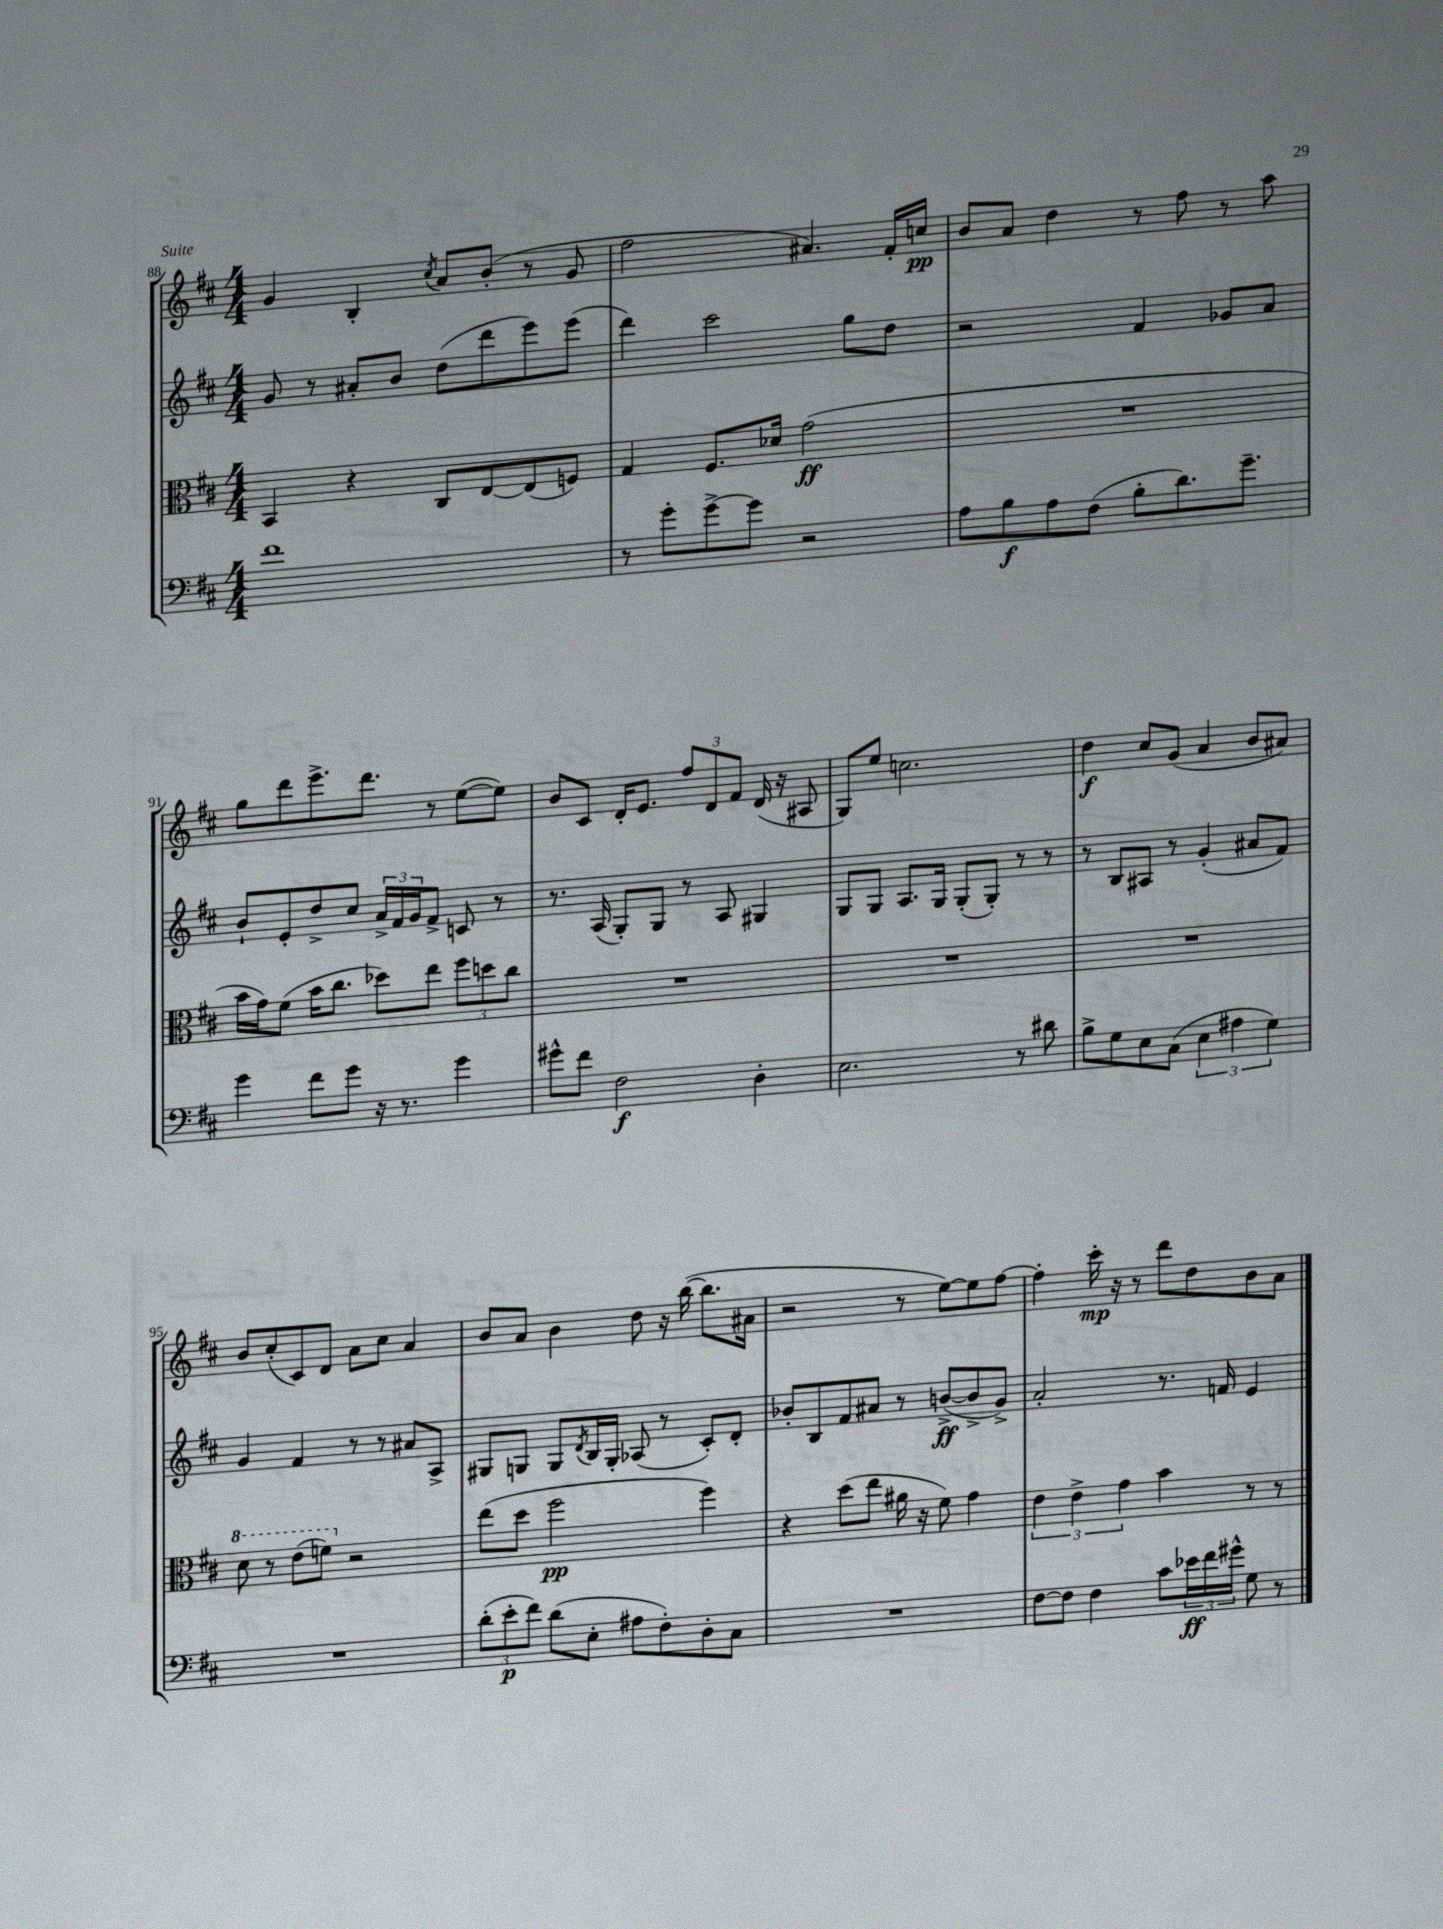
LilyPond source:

<<
\new StaffGroup <<
\new Staff = "s0" {
    \clef treble \key d \major \numericTimeSignature \time 4/4
    g'4 b4-. \acciaccatura { cis''8 } a'8 b'8-.( r8 g'8 |
    fis''2 ais'4.) fis'16-. c''16\pp |
    b'8 a'8 d''4 r8 fis''8 r8 a''8 |
    g''8 d'''8 e'''8.-> d'''8. r8 e''8~( e''8) |
    b'8 cis'8 d'16-. e'8. \tuplet 3/2 { fis''8 d'8 fis'8 } d'16( r16 ais8 |
    g8) e''8 c''2. |
    d''4\f cis''8 g'8( a'4 b'8 ais'8) |
    b'8 cis''8-.( cis'8) d'8 a'8 cis''8 a'4 |
    b'8 a'8 b'4 d''8 r16 b''16~( b''8. ais'16 |
    r2 r8 e''8~) e''8 fis''8~ |
    fis''4-. cis'''16-.\mp r16 r8 d'''8 d''8 b'8 a'8 \bar "|." |
}
\new Staff = "s1" {
    \clef treble \key d \major \numericTimeSignature \time 4/4
    g'8 r8 ais'8-. b'8 d''8( d'''8 e'''8) e'''8( |
    d'''4) cis'''2 g''8 d''8 |
    r2 fis'4 ges'8 a'8 |
    b'8-! e'8-. d''8-> cis''8 \tuplet 3/2 { a'16-> fis'16 g'16 } fis'8-> c'8 r8 |
    r8. a16( g8-.) g8 r8 a8 gis4 |
    g8 g8 a8. g16 g8-.( g8-.) r8 r8 |
    r8 b8 ais8 r8 g'4-.( ais'8 fis'8) |
    g'4 fis'4 r8 r8 ais'8 a8-> |
    gis8 g8 g8 \acciaccatura { d'8 } b16 g16-. aes8( r8 cis'8-.) d'8-. |
    bes'8-. b8 fis'8 ais'8 r8 b'8~->\ff( b'8-> g'8->) |
    a'2-. r8. f'16 e'4 \bar "|." |
}
\new Staff = "s2" {
    \clef alto \key d \major \numericTimeSignature \time 4/4
    b,4 r4 cis8 e8~ e8( f8) |
    g4 fis8. des'16 g'2\ff( |
    R1 |
    b'16 g'16) fis'8( b'16 cis''8. des''8) e''8 \tuplet 3/2 { fis''8 d''8 cis''8 } |
    R1 |
    R1 |
    R1 |
    \ottava #1 d''8 r8 e''8( f''8) \ottava #0 r2 |
    e''8( d''8 fis''2\pp fis''4) |
    r4 d''8( e''8 ais'16 r16 fis'8) g'4 |
    \tuplet 3/2 { e'4 e'4-> g'4 } b'4 r8 r8 \bar "|." |
}
\new Staff = "s3" {
    \clef bass \key d \major \numericTimeSignature \time 4/4
    fis'1 |
    r8 g'8-. g'8~-> g'8 r2 |
    a8 b8\f a8 fis8( b8-. d'8.) g'8.-- |
    g'4 fis'8 g'8 r16 r8. g'4 |
    gis'8-^ fis'8 fis2\f d4-. |
    e2. r8 dis'8 |
    b8-> g8 e8 cis8( \tuplet 3/2 { e4 ais4 g4) } |
    R1 |
    \tuplet 3/2 { d'8-.( e'8-.\p fis'8) } d'8( e8-. ais8 fis8-.) d8-. cis8 |
    R1 |
    fis8~ fis8 fis4 cis'8 \tuplet 3/2 { ees'16\ff fis'16 gis'16-^ } g8 r8 \bar "|." |
}
>>
>>
\layout { \context { \Score currentBarNumber = #88 } }
